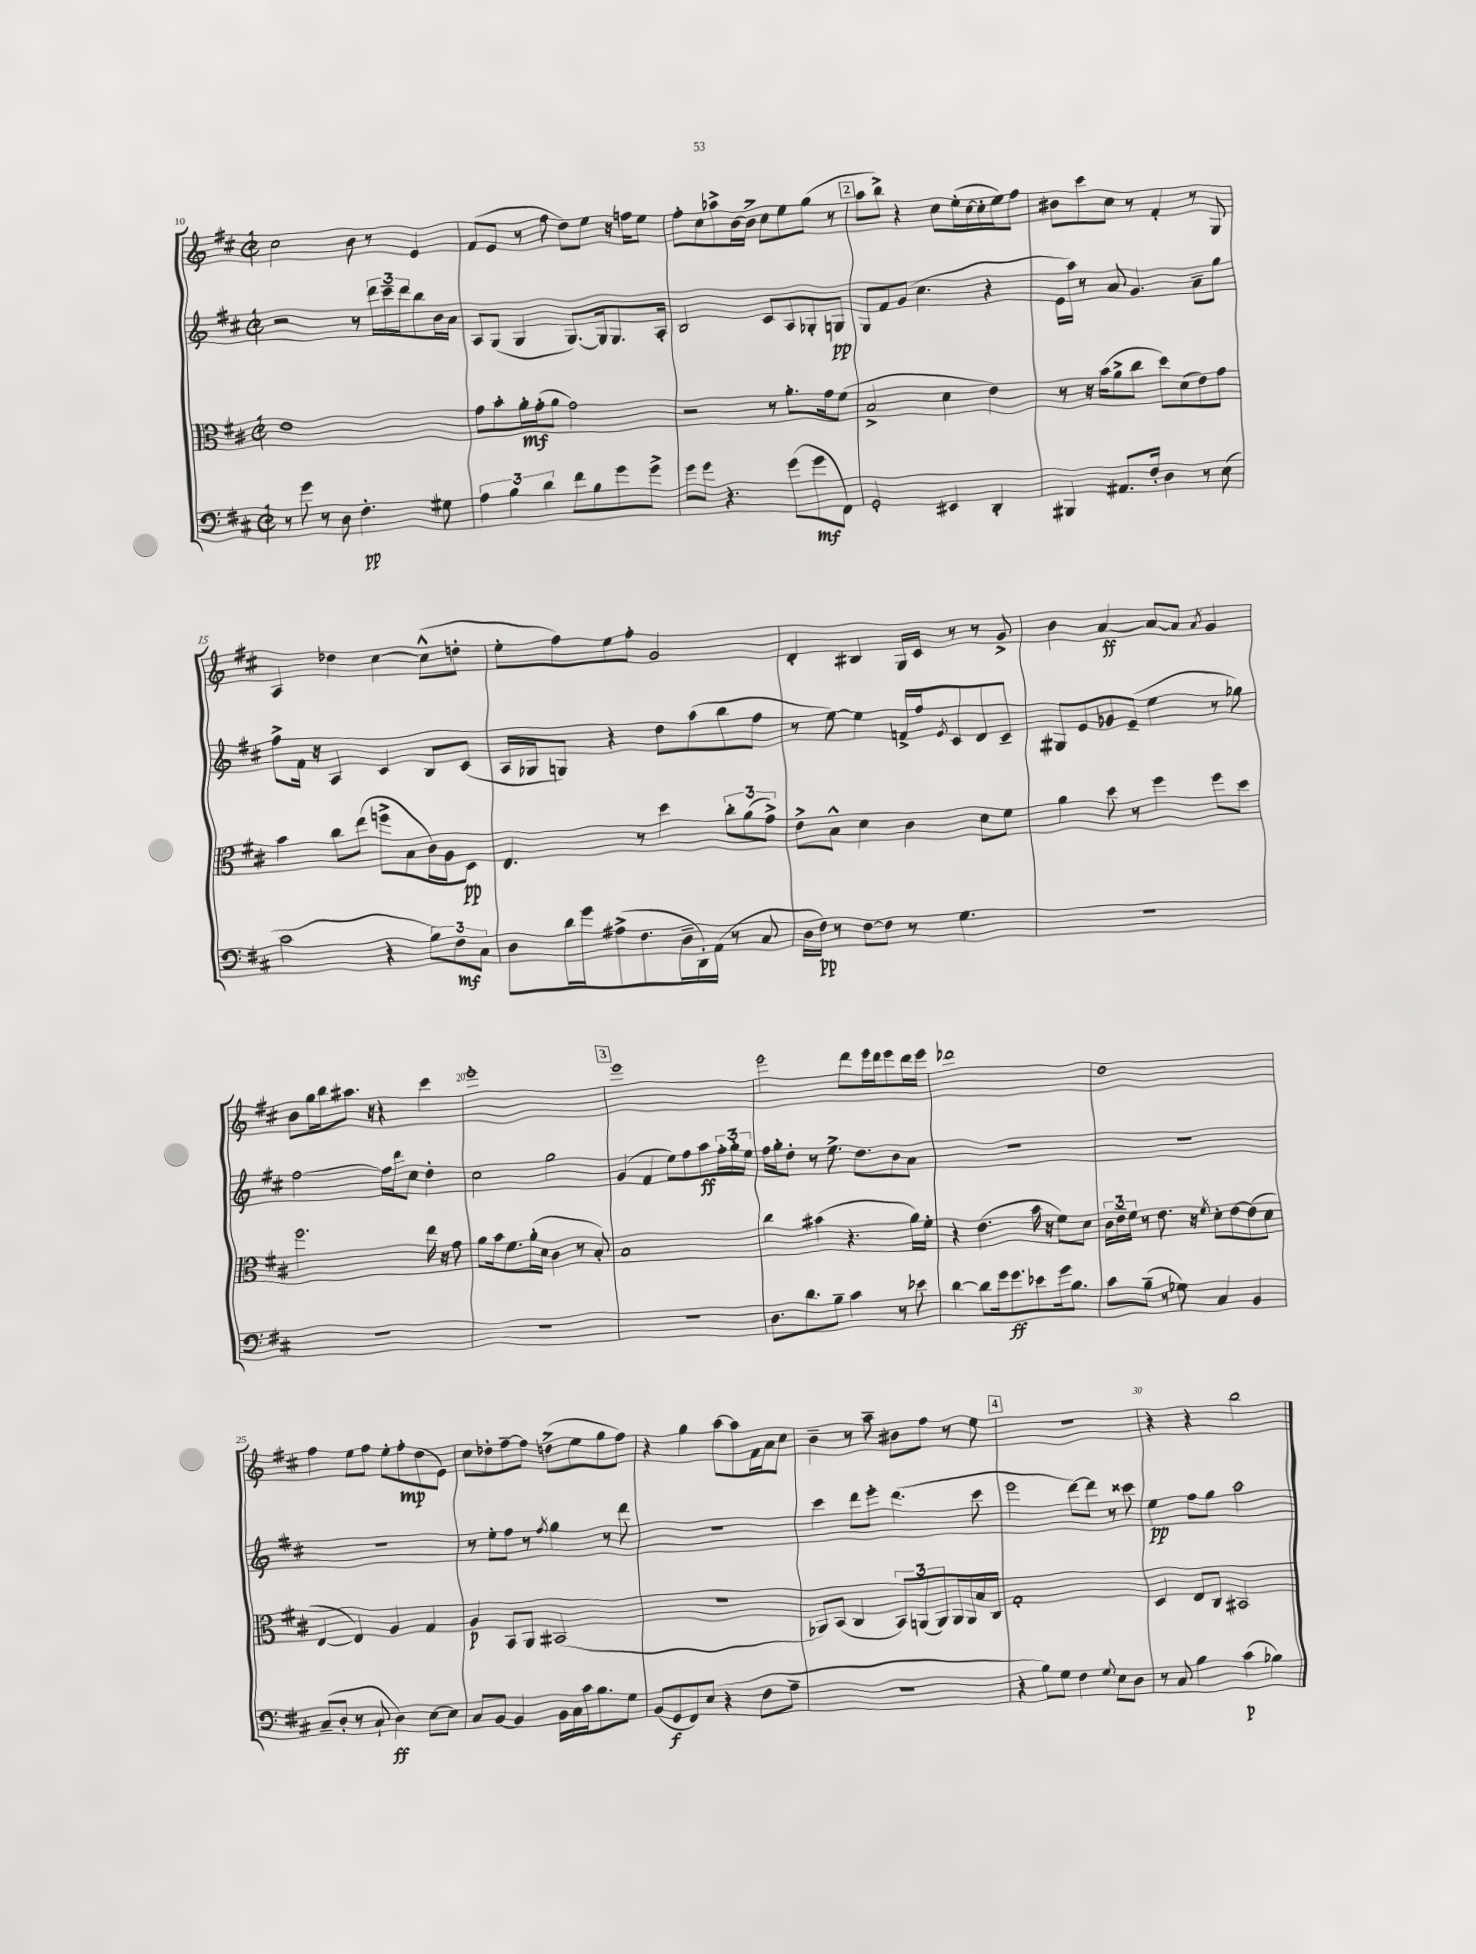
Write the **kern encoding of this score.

**kern	**dynam	**kern	**dynam	**kern	**dynam	**kern	**dynam
*part4	*part4	*part3	*part3	*part2	*part2	*part1	*part1
*staff4	*staff4	*staff3	*staff3	*staff2	*staff2	*staff1	*staff1
*clefF4	*	*clefC3	*	*clefG2	*	*clefG2	*
*k[f#c#]	*	*k[f#c#]	*	*k[f#c#]	*	*k[f#c#]	*
*M2/2	*	*M2/2	*	*M2/2	*	*M2/2	*
*met(c|)	*	*met(c|)	*	*met(c|)	*	*met(c|)	*
=10	=10	=10	=10	=10	=10	=10	=10
8r	.	1e	.	2r	.	2cc#\	.
8g\	.	.	.	.	.	.	.
8r	.	.	.	.	.	.	.
8D\	.	.	.	.	.	.	.
4.F#'\	pp	.	.	8r	.	8b\	.
.	.	.	.	24ddd\LL	.	8r	.
.	.	.	.	24ccc#~\	.	.	.
.	.	.	.	24ddd\J	.	.	.
.	.	.	.	8bb\	.	4e/	.
8G#X\	.	.	.	16b\L	.	.	.
.	.	.	.	16a\JJ	.	.	.
=11	=11	=11	=11	=11	=11	=11	=11
6A\	.	8g\L	.	8A/L	.	(8f#/L	.
.	.	8b'\	.	(8G/J	.	8e/J	.
6B\	.	.	.	.	.	.	.
.	.	16a'\L	mf	4G/	.	8r	.
.	.	(16g'\J	.	.	.	.	.
6d\	.	.	.	.	.	.	.
.	.	8a\J	.	.	.	8ff#\	.
8f#\L	.	2g\)	.	[8.G/L)	.	8dd\L)	.
8B\	.	.	.	.	.	8ee\J	.
.	.	.	.	16G/k]	.	.	.
8g\	.	.	.	8.G/	.	16r	.
.	.	.	.	.	.	16ffn\KL	.
8g^\J	.	.	.	.	.	8ee\J	.
.	.	.	.	16A'/Jk	.	.	.
=12	=12	=12	=12	=12	=12	=12	=12
8g\L	.	2r	.	2B/	.	8ff#'\L	.
8g\J	.	.	.	.	.	8cc#\	.
4.r	.	.	.	.	.	8aa-X^\	.
.	.	.	.	.	.	[16b\L	.
.	.	.	.	.	.	16b^\JJ]	.
.	.	8r	.	8c#/L	.	8cc#\L	.
(8g\L	.	8.a'\L	.	8A/	.	8ee\	.
8g\	mf	.	.	8G-X'/	.	(8gg\J	.
.	.	16g\k	.	.	.	.	.
8FF#\J)	.	(8f#\J	.	8Gn/J	pp	8r	.
!!LO:REH:place=s1:t=2
=13	=13	=13	=13	=13	=13	=13	=13
2GG'/	.	2B^/	.	8G/L	.	8aa\L	.
.	.	.	.	8f#/	.	8bb^\J)	.
.	.	.	.	(8g/J	.	4r	.
.	.	.	.	4.cc#\	.	.	.
4EE#X/	.	4d\	.	.	.	8cc#\L	.
.	.	.	.	.	.	(16ee'\L	.
.	.	.	.	.	.	[16cc#\	.
4DD'/	.	4e\)	.	4r	.	16cc#'\]	.
.	.	.	.	.	.	16ee\J)	.
.	.	.	.	.	.	8ff#\J	.
=14	=14	=14	=14	=14	=14	=14	=14
4BBB#X/	.	8r	.	16e\LL	.	8b#X\L	.
.	.	.	.	16aa\JJ)	.	.	.
.	.	16r	.	8r	.	8ccc#\	.
.	.	(16b\KL	.	.	.	.	.
8.AA#X/L	.	8a^\	.	8a/	.	8cc#\J	.
.	.	8cc#\J	.	4.g/	.	8r	.
16F#'/Jk	.	.	.	.	.	.	.
4D\	.	8dd\L)	.	.	.	4f#'/	.
.	.	(8d\	.	.	.	.	.
8r	.	8e\)	.	8a~\L	.	8r	.
(8E\	.	8g\J	.	8gg\J	.	8G/	.
!!LO:LB:g=z
=15	=15	=15	=15	=15	=15	=15	=15
2c#\	.	4b\	.	8ff#^\L	.	4A/	.
.	.	.	.	16f#\Jk	.	.	.
.	.	.	.	16r	.	.	.
.	.	8cc#\L	.	4A/	.	4dd-X\	.
.	.	(8ee\J	.	.	.	.	.
4r	.	8ffn^\L	.	4c#/	.	[4cc#\	.
.	.	8B\	.	.	.	.	.
12B\L)	.	16c#\L)	.	8B/L	.	(8cc#^^\L]	.
.	.	16A\J	.	.	.	.	.
12F#\	mf	.	.	.	.	.	.
.	.	8D\J	pp	(8c#/J	.	8ddn'\J	.
12C#\J	.	.	.	.	.	.	.
=16	=16	=16	=16	=16	=16	=16	=16
8D\L	.	4.E/	.	16A/LL	.	8ee'\L	.
.	.	.	.	16G-X/J	.	.	.
16d\L	.	.	.	8Gn/J)	.	8ff#\)	.
16g\J	.	.	.	.	.	.	.
(8A#X^\	.	.	.	4r	.	8ee\	.
8.F#\	.	8r	.	.	.	8ff#'\J	.
.	.	4dd\	.	8dd\L	.	2g/	.
16D~\L	.	.	.	.	.	.	.
16DD'\)	.	.	.	(8aa\	.	.	.
(16AA\JJ	.	.	.	.	.	.	.
8r	.	12cc#'\L	.	8bb\	.	.	.
.	.	(12a\	.	.	.	.	.
8C#/	.	.	.	8ff#\J	.	.	.
.	.	12g^\J)	.	.	.	.	.
=17	=17	=17	=17	=17	=17	=17	=17
16D\LL	.	8e^\L	.	8r	.	4d'/	.
16F#\JJ)	pp	.	.	.	.	.	.
8r	.	8B^^\J	.	[8ee\)	.	.	.
[8F#\L	.	4d\	.	4ee\]	.	4B#X/	.
8F#\J]	.	.	.	.	.	.	.
8r	.	4c#\	.	16fn^/LL	.	16G/LL	.
.	.	.	.	16ff#/J	.	16c#/JJ	.
.	.	.	.	8qe/	.	.	.
4.G\	.	.	.	8c#/	.	8r	.
.	.	8d\L	.	8d/	.	8r	.
.	.	8f#\J	.	8c#~/J	.	8g^/	.
=18	=18	=18	=18	=18	=18	=18	=18
1r	.	4a\	.	8G#X/L	.	4b\	.
.	.	.	.	8e/	.	.	.
.	.	8dd\	.	8g-X/	.	[4a/	ff
.	.	8r	.	(8e~/J	.	.	.
.	.	4ff#\	.	4ee\	.	8a/L_	.
.	.	.	.	.	.	8a/J]	.
.	.	.	.	.	.	8qa/	.
.	.	8ff#\L	.	8r	.	4g/	.
.	.	8dd\J	.	8gg-X\)	.	.	.
!!LO:LB:g=z
=19	=19	=19	=19	=19	=19	=19	=19
1r	.	2.ff#\	.	[2ff#\	.	8b\L	.
.	.	.	.	.	.	16gg\L	.
.	.	.	.	.	.	16bb\J	.
.	.	.	.	.	.	8.aa#X\J	.
.	.	.	.	.	.	16r	.
.	.	.	.	16ff#\LL]	.	4r	.
.	.	.	.	16ddd\J	.	.	.
.	.	.	.	8cc#\J	.	.	.
.	.	16ee\	.	4dd'\	.	4ccc#\	.
.	.	16r	.	.	.	.	.
.	.	8g\	.	.	.	.	.
=20	=20	=20	=20	=20	=20	=20	=20
1r	.	8a\L	.	2cc#\	.	1eee'	.
.	.	16b\k	.	.	.	.	.
.	.	8.f#\	.	.	.	.	.
.	.	(16a'\L	.	.	.	.	.
.	.	16d\JJ	.	.	.	.	.
.	.	4c#\	.	2gg\	.	.	.
.	.	8r	.	.	.	.	.
.	.	8B'/)	.	.	.	.	.
!!LO:REH:place=s1:t=3
=21	=21	=21	=21	=21	=21	=21	=21
1r	.	1B	.	(4g/	.	1eee	.
.	.	.	.	4f#/	.	.	.
.	.	.	.	8ee\L)	.	.	.
.	.	.	.	8ff#\	.	.	.
.	.	.	.	8aa\	ff	.	.
.	.	.	.	24ff#'\L	.	.	.
.	.	.	.	24gg'\	.	.	.
.	.	.	.	24ee\JJ	.	.	.
=22	=22	=22	=22	=22	=22	=22	=22
8.D\L	.	4cc#\	.	16ff#\LL	.	2eee\	.
.	.	.	.	16gg'\J	.	.	.
.	.	.	.	8dd'\J	.	.	.
8.d\	.	.	.	.	.	.	.
.	.	(4b#X\	.	8r	.	.	.
8B~\J	.	.	.	8.ee^\	.	.	.
4c#\	.	4.r	.	.	.	8ddd\L	.
.	.	.	.	8.dd\L	.	.	.
.	.	.	.	.	.	16eee\L	.
.	.	.	.	.	.	16ddd\J	.
8r	.	.	.	8b\	.	8eee\	.
8e-X\	.	16a\LL)	.	8a\J	.	16ddd\L	.
.	.	16f#'\JJ	.	.	.	16eee\JJ	.
=23	=23	=23	=23	=23	=23	=23	=23
[4d\	.	4r	.	1r	.	1ddd-X	.
8d\L]	.	(4.e\	.	.	.	.	.
16g\k	.	.	.	.	.	.	.
8.g\	ff	.	.	.	.	.	.
8e-X\	.	16b\	.	.	.	.	.
.	.	16r	.	.	.	.	.
16g\k	.	8f#\L)	.	.	.	.	.
8.B\J	.	.	.	.	.	.	.
.	.	8d\J	.	.	.	.	.
=24	=24	=24	=24	=24	=24	=24	=24
8c#\L	.	24c#\LL	.	1r	.	1dd	.
.	.	24e~\	.	.	.	.	.
.	.	24f#\JJ	.	.	.	.	.
(8B~\J	.	8r	.	.	.	.	.
8r	.	8.e\	.	.	.	.	.
8G-X\)	.	.	.	.	.	.	.
.	.	16r	.	.	.	.	.
.	.	8qf#/	.	.	.	.	.
4C#/	.	8d'\L	.	.	.	.	.
.	.	[8e\	.	.	.	.	.
4BB/	.	(8e\]	.	.	.	.	.
.	.	8d\J	.	.	.	.	.
!!LO:LB:g=z
=25	=25	=25	=25	=25	=25	=25	=25
(8C#~/L	.	[4E/	.	1r	.	4ff#\	.
8D'/J	.	.	.	.	.	.	.
8r	.	4E/])	.	.	.	8ee\L	.
8C#`/	.	.	.	.	.	8ff#\J	.
4D\)	ff	4A/	.	.	.	8ee'\L	.
.	.	.	.	.	.	8ff#'\	mp
[8E\L	.	4G/	.	.	.	(8dd\	.
8E\J]	.	.	.	.	.	8e\J)	.
=26	=26	=26	=26	=26	=26	=26	=26
8C#/L	.	4A/	p	8r	.	8cc#\L	.
[8BB/J	.	.	.	8ee'\L	.	8dd-X'\	.
4BB/]	.	8BB/L	.	8ff#\J	.	[8ff#~\	.
.	.	8AA/J	.	8r	.	8ff#\J]	.
.	.	.	.	8qff#/	.	.	.
16BB\LL	.	(2BB#X/	.	4gg\	.	(8ddn^\L	.
16C#\	.	.	.	.	.	.	.
16c#\J	.	.	.	.	.	8ee\	.
8.B\	.	.	.	.	.	.	.
.	.	.	.	8r	.	8gg\	.
8G\J	.	.	.	8ddd\	.	8ff#\J)	.
=27	=27	=27	=27	=27	=27	=27	=27
(8BB/L	.	1r	.	1r	.	4r	.
8GG/	f	.	.	.	.	.	.
8FF#/)	.	.	.	.	.	4gg\	.
(8E/J	.	.	.	.	.	.	.
4r	.	.	.	.	.	[8aa\L	.
.	.	.	.	.	.	8aa\]	.
8F#\L	.	.	.	.	.	16f#\L	.
.	.	.	.	.	.	16a\J	.
8A~\J	.	.	.	.	.	8cc#\J	.
=28	=28	=28	=28	=28	=28	=28	=28
1r	.	8AA-X/L)	.	4ccc#\	.	4b~\	.
.	.	(8BB/J	.	.	.	.	.
.	.	4C#/	.	8ddd\L	.	8r	.
.	.	.	.	8eee'\J	.	8aa~\	.
.	.	12BB/L)	.	(4.ddd\	.	8b#X\L	.
.	.	(12AAn/	.	.	.	.	.
.	.	.	.	.	.	8ff#\J	.
.	.	12AA/)	.	.	.	.	.
.	.	16AA/L	.	.	.	8r	.
.	.	16AA/	.	.	.	.	.
.	.	16B/	.	8ccc#\	.	8ee\	.
.	.	16C#/JJ	.	.	.	.	.
!!LO:REH:place=s1:t=4
=29	=29	=29	=29	=29	=29	=29	=29
4r	.	1G'	.	2eee\	.	1r	.
8B\L)	.	.	.	.	.	.	.
8G\J	.	.	.	.	.	.	.
4F#\	.	.	.	[8ddd\L)	.	.	.
.	.	.	.	8ddd\J]	.	.	.
8qqG/	.	.	.	.	.	.	.
8E\L	.	.	.	8r	.	.	.
8D\J	.	.	.	8ccc##X\	.	.	.
=30	=30	=30	=30	=30	=30	=30	=30
8r	.	4D/	.	4ee\	pp	4r	.
8C#/	.	.	.	.	.	.	.
4B\	.	8E/L	.	8ff#\L	.	4r	.
.	.	8C#/J	.	8gg\J	.	.	.
(4c#\	p	2BB#X/	.	2aa\	.	2bb\	.
4B-X\)	.	.	.	.	.	.	.
==	==	==	==	==	==	==	==
*-	*-	*-	*-	*-	*-	*-	*-
